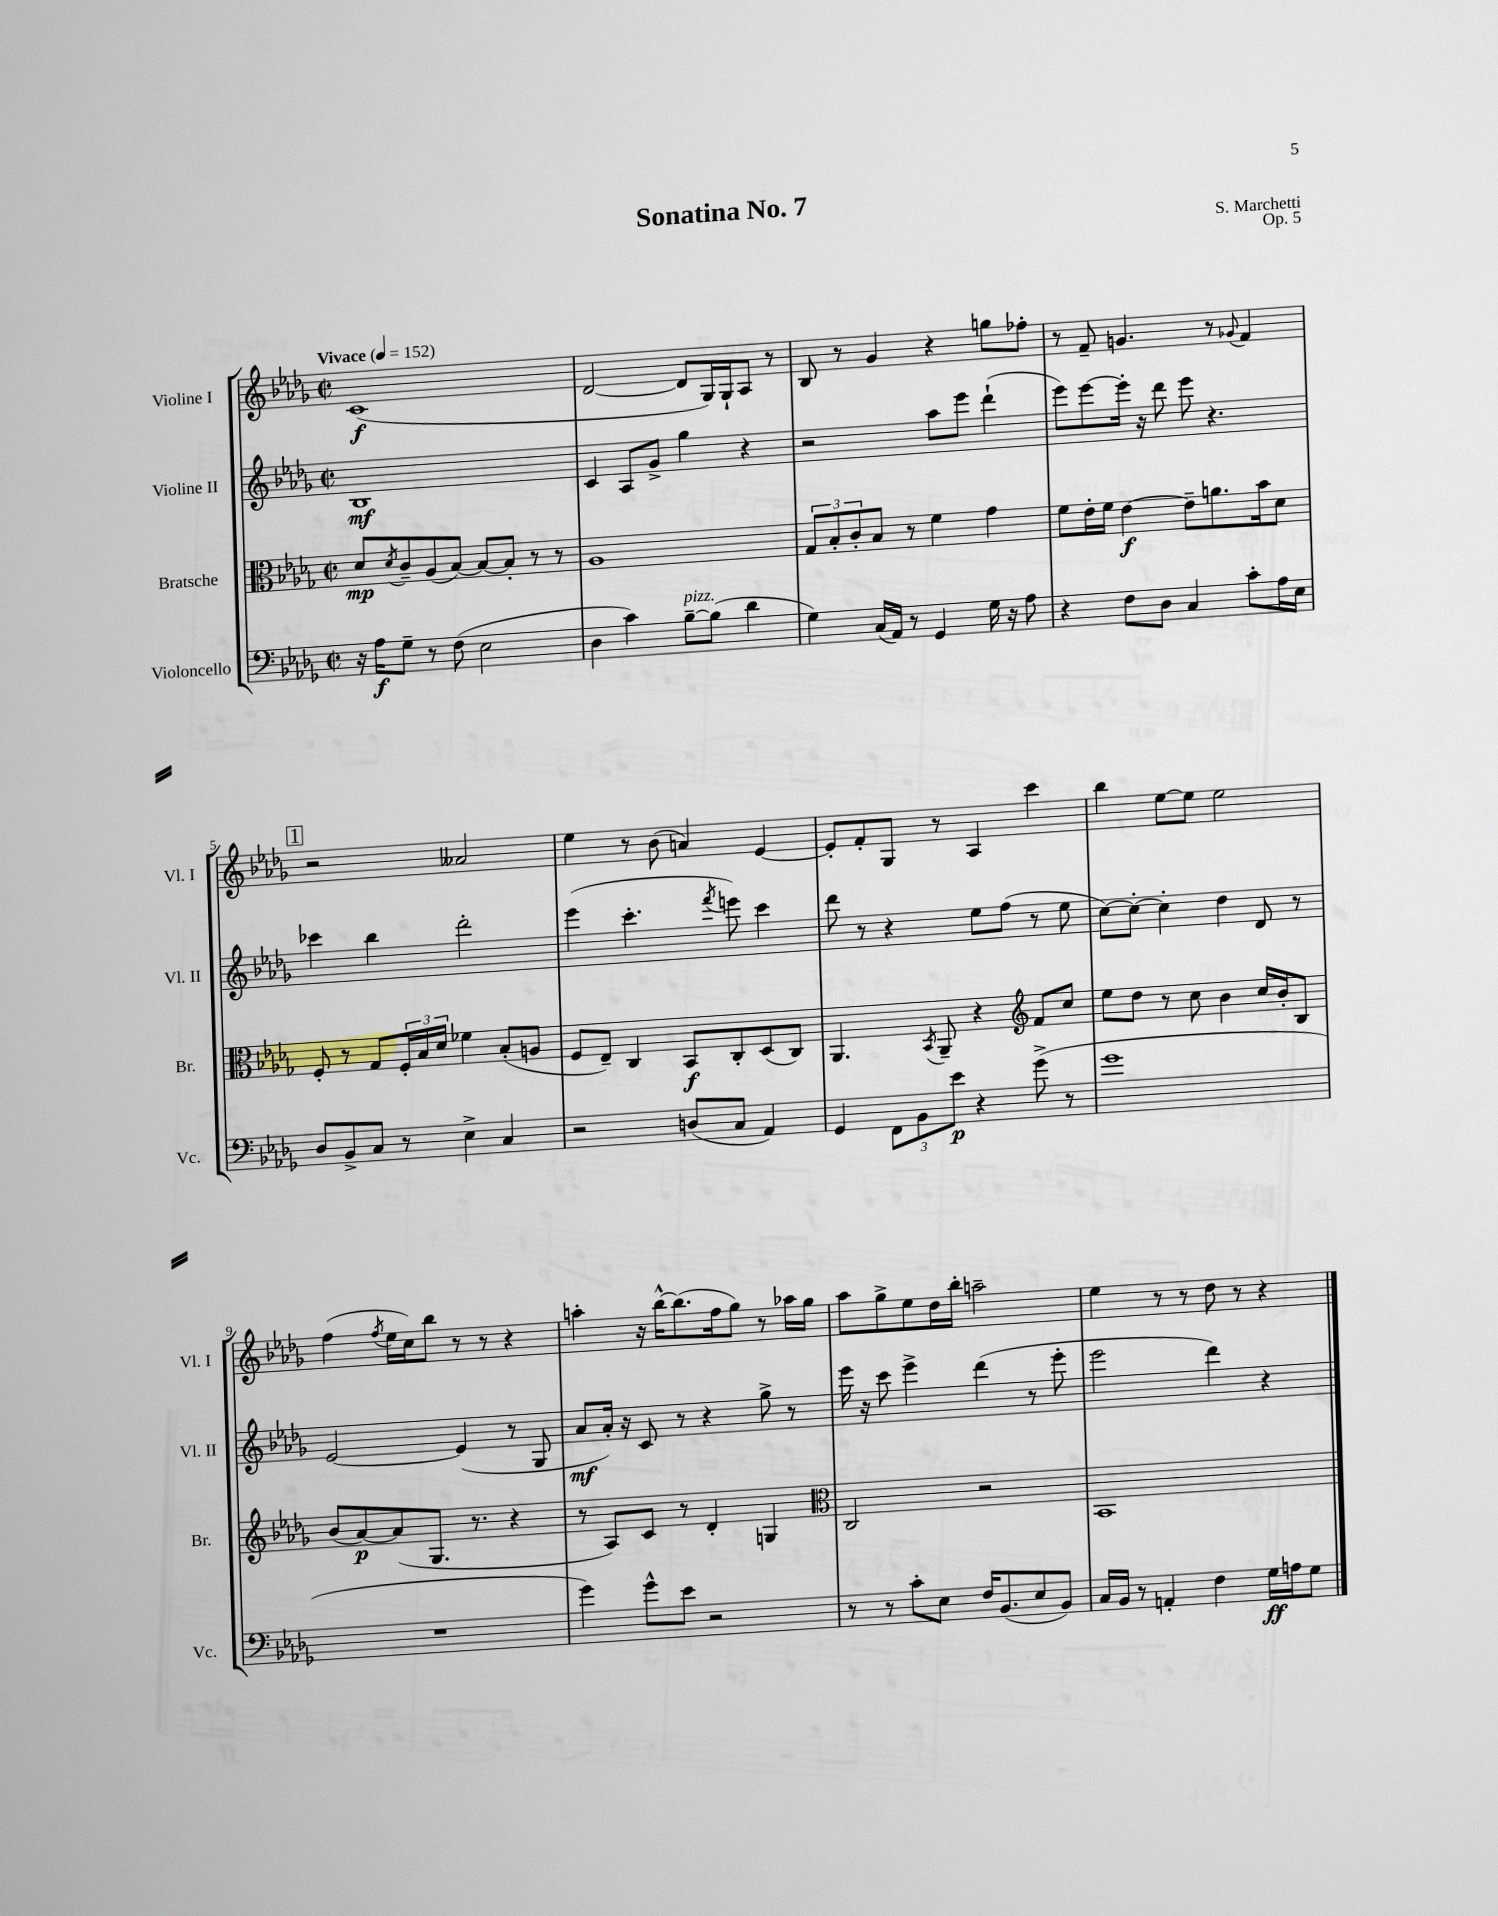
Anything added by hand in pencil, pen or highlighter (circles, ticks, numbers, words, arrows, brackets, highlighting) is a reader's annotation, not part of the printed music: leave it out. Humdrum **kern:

**kern	**dynam	**kern	**dynam	**kern	**dynam	**kern	**dynam
*part4	*part4	*part3	*part3	*part2	*part2	*part1	*part1
*staff4	*staff4	*staff3	*staff3	*staff2	*staff2	*staff1	*staff1
*I"Violoncello	*	*I"Bratsche	*	*I"Violine II	*	*I"Violine I	*
*I'Vc.	*	*I'Br.	*	*I'Vl. II	*	*I'Vl. I	*
*clefF4	*	*clefC3	*	*clefG2	*	*clefG2	*
*k[b-e-a-d-g-]	*	*k[b-e-a-d-g-]	*	*k[b-e-a-d-g-]	*	*k[b-e-a-d-g-]	*
*M2/2	*	*M2/2	*	*M2/2	*	*M2/2	*
*met(c|)	*	*met(c|)	*	*met(c|)	*	*met(c|)	*
*MM152	*	*MM152	*	*MM152	*	*MM152	*
=1	=1	=1	=1	=1	=1	=1	=1
!	!	!	!	!	!	!LO:TX:a:B:t=Vivace	!
16r	.	8d-/L	mp	1B-	mf	(1c	f
16A-\KL	f	.	.	.	.	.	.
.	.	8qd-/	.	.	.	.	.
8G-~\J	.	8c~/	.	.	.	.	.
8r	.	(8A-/	.	.	.	.	.
(8F\	.	[8B-/J)	.	.	.	.	.
2E-\	.	8B-/L_	.	.	.	.	.
.	.	8B-'/J]	.	.	.	.	.
.	.	8r	.	.	.	.	.
.	.	8r	.	.	.	.	.
=2	=2	=2	=2	=2	=2	=2	=2
4D-\	.	1A-	.	4c/	.	[2d-/	.
4c\)	.	.	.	8A-/L	.	.	.
.	.	.	.	8g-^/J	.	.	.
!LO:TX:a:i:t=pizz.	!	!	!	!	!	!	!
[8B-~\L	.	.	.	4gg-\	.	8d-/L]	.
(8B-\J]	.	.	.	.	.	16G-/L)	.
.	.	.	.	.	.	16G-`/J	.
4d-\	.	.	.	4r	.	8A-/J	.
.	.	.	.	.	.	8r	.
=3	=3	=3	=3	=3	=3	=3	=3
4G-\)	.	12G-/L	.	2r	.	8B-/	.
.	.	12B-'/	.	.	.	.	.
.	.	.	.	.	.	8r	.
.	.	12c'/	.	.	.	.	.
(16C/LL	.	8B-/J	.	.	.	4g-/	.
16AA-/JJ)	.	.	.	.	.	.	.
8r	.	8r	.	.	.	.	.
4GG-/	.	4f\	.	8aa-\L	.	4r	.
.	.	.	.	8eee-\J	.	.	.
16G-\	.	4g-\	.	(4ddd-`\	.	8ggn\L	.
16r	.	.	.	.	.	.	.
8A-\	.	.	.	.	.	8ff-X'\J	.
=4	=4	=4	=4	=4	=4	=4	=4
4r	.	8f\L	.	8eee-\L)	.	8r	.
.	.	16e-'\L	.	[8eee-\	.	8f~/	.
.	.	16f\JJ	.	.	.	.	.
8F\L	.	[4e-\	f	16eee-'\Jk]	.	4.gn/	.
.	.	.	.	16r	.	.	.
8D-\J	.	.	.	8ddd-\	.	.	.
4C/	.	8e-~\L]	.	8eee-\	.	.	.
.	.	8.an\	.	4.r	.	8r	.
.	.	.	.	.	.	8qqg-X/	.
8c'\L	.	.	.	.	.	4f/	.
.	.	16b-\k	.	.	.	.	.
16A-\L	.	8d-\J	.	.	.	.	.
16E-\JJ	.	.	.	.	.	.	.
!!LO:LB:g=z
!!LO:REH:place=s1:t=1
=5	=5	=5	=5	=5	=5	=5	=5
8D-/L	.	8F'/	.	4ccc-X\	.	2r	.
8BB-^/	.	8r	.	.	.	.	.
8C/J	.	8G-/L	.	4bb-\	.	.	.
8r	.	24F'/L	.	.	.	.	.
.	.	24B-/	.	.	.	.	.
.	.	24d-/JJ	.	.	.	.	.
4E-^\	.	4f-X\	.	2ddd-'\	.	2a--X/	.
4C/	.	(8B-'/L	.	.	.	.	.
.	.	8An/J	.	.	.	.	.
=6	=6	=6	=6	=6	=6	=6	=6
2r	.	8F/L	.	(4eee-\	.	4ee-\	.
.	.	8E-~/J)	.	.	.	.	.
.	.	4C/	.	4.ccc'\	.	8r	.
.	.	.	.	.	.	(8b-\	.
(8Dn/L	.	8BB-/L	f	.	.	4an/)	.
.	.	.	.	8qfff/	.	.	.
8C/J	.	8C'/	.	8eeen\)	.	.	.
4AA-/)	.	(8D-/	.	4ccc\	.	[4e-/	.
.	.	8C/J)	.	.	.	.	.
=7	=7	=7	=7	=7	=7	=7	=7
4GG-/	.	4.AA-/	.	8ddd-\	.	8e-'/L]	.
.	.	.	.	8r	.	8f'/	.
12FF\L	.	.	.	4r	.	8G-/J	.
12BB-\	.	.	.	.	.	.	.
.	.	8qBB-/	.	.	.	.	.
.	.	8AA-~/	.	.	.	8r	.
12e-\J	p	.	.	.	.	.	.
4r	.	4r	.	8ee-\L	.	4A-/	.
.	.	.	.	(8ff\J	.	.	.
*	*	*clefG2	*	*	*	*	*
(8g-^\	.	8f/L	.	8r	.	4ccc\	.
8r	.	8cc/J	.	8ee-\	.	.	.
=8	=8	=8	=8	=8	=8	=8	=8
1g-	.	8ee-\L	.	[8cc\L)	.	4bb-\	.
.	.	8dd-\J	.	8cc'\J_	.	.	.
.	.	8r	.	4cc'\]	.	[8ee-\L	.
.	.	8cc\	.	.	.	8ee-\J]	.
.	.	4b-\	.	4dd-\	.	2ee-\	.
.	.	16cc/LL	.	8d-/	.	.	.
.	.	16b-'/J	.	.	.	.	.
.	.	8B-/J	.	8r	.	.	.
!!LO:LB:g=z
=9	=9	=9	=9	=9	=9	=9	=9
1r	.	(8b-/L	.	[2e-/	.	(4ff\	.
.	.	[8a-/)	p	.	.	.	.
.	.	.	.	.	.	8qff/	.
.	.	(8a-/]	.	.	.	16ee-\LL	.
.	.	.	.	.	.	16cc\J)	.
.	.	8.G-/J	.	.	.	8bb-\J	.
.	.	.	.	(4e-/]	.	8r	.
.	.	8.r	.	.	.	.	.
.	.	.	.	.	.	8r	.
.	.	4r	.	8r	.	4r	.
.	.	.	.	8G-/	.	.	.
=10	=10	=10	=10	=10	=10	=10	=10
4g-\)	.	8r	.	8a-/L	mf	4aan'\	.
.	.	8A-/L)	.	16a-'/Jk)	.	.	.
.	.	.	.	16r	.	.	.
8g-^^\L	.	8c/J	.	8c/	.	16r	.
.	.	.	.	.	.	[16bb-^^\KL	.
8e-\J	.	8r	.	8r	.	(8.bb-\]	.
2r	.	4d-'/	.	4r	.	.	.
.	.	.	.	.	.	16ff\k	.
.	.	.	.	.	.	8gg-\J)	.
.	.	4Gn/	.	8gg-^\	.	8r	.
.	.	.	.	8r	.	16aa-X\LL	.
.	.	.	.	.	.	16gg-\JJ	.
=11	=11	=11	=11	=11	=11	=11	=11
*	*	*clefC3	*	*	*	*	*
8r	.	2C/	.	16eee-\	.	8aa-\L	.
.	.	.	.	16r	.	.	.
8r	.	.	.	8ccc\	.	8gg-^\	.
8c'\L	.	.	.	4eee-^\	.	8ee-\	.
8E-\J	.	.	.	.	.	16dd-\L	.
.	.	.	.	.	.	16bb-'\JJ	.
16F/KL	.	2r	.	(4ddd-\	.	2aan~\	.
(8.BB-/	.	.	.	.	.	.	.
8E-/	.	.	.	8r	.	.	.
8BB-/J)	.	.	.	8eee-'\	.	.	.
=12	=12	=12	=12	=12	=12	=12	=12
16C/LL	.	1BB-	.	2eee-\	.	4ee-\	.
16BB-/JJ	.	.	.	.	.	.	.
8r	.	.	.	.	.	.	.
4AAn'/	.	.	.	.	.	8r	.
.	.	.	.	.	.	8r	.
4F\	.	.	.	4ddd-\)	.	8dd-\	.
.	.	.	.	.	.	8r	.
16G-\LL	ff	.	.	4r	.	4r	.
16An\J	.	.	.	.	.	.	.
8G-\J	.	.	.	.	.	.	.
==	==	==	==	==	==	==	==
*-	*-	*-	*-	*-	*-	*-	*-
